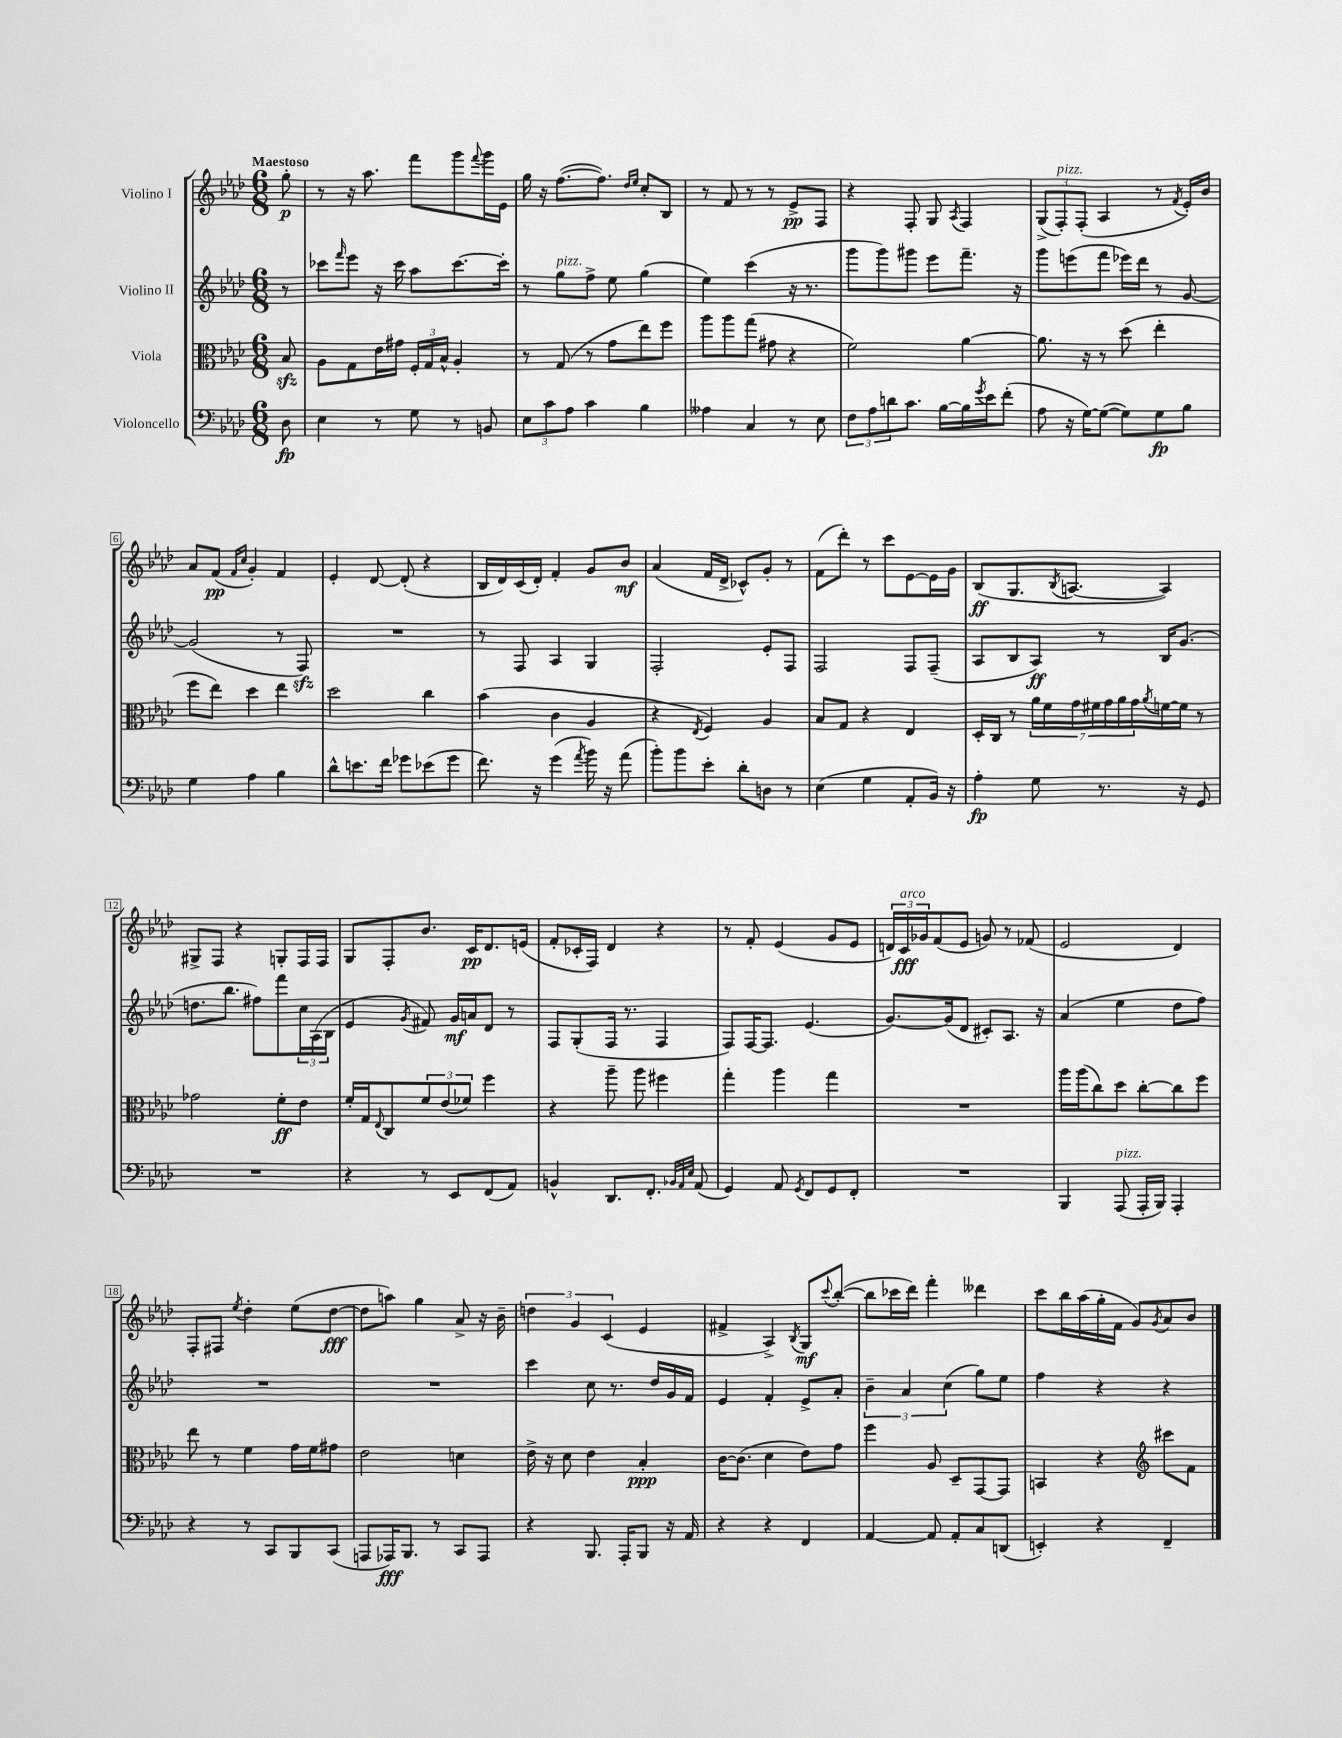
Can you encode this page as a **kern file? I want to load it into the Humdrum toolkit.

**kern	**dynam	**kern	**dynam	**kern	**dynam	**kern	**dynam
*part4	*part4	*part3	*part3	*part2	*part2	*part1	*part1
*staff4	*staff4	*staff3	*staff3	*staff2	*staff2	*staff1	*staff1
*I"Violoncello	*	*I"Viola	*	*I"Violino II	*	*I"Violino I	*
*clefF4	*	*clefC3	*	*clefG2	*	*clefG2	*
*k[b-e-a-d-]	*	*k[b-e-a-d-]	*	*k[b-e-a-d-]	*	*k[b-e-a-d-]	*
*M6/8	*	*M6/8	*	*M6/8	*	*M6/8	*
=	=	=	=	=	=	=	=
!	!	!	!	!	!	!LO:TX:a:B:t=Maestoso	!
8D-\	fp	8B-zz/	.	8r	.	8gg'\	p
=1	=1	=1	=1	=1	=1	=1	=1
4E-\	.	8A-\L	.	8ccc-X\L	.	8r	.
.	.	.	.	16qqfff/	.	.	.
.	.	8G\	.	8eee-\J	.	16r	.
.	.	.	.	.	.	8.aa-\	.
8r	.	16e-\L	.	16r	.	.	.
.	.	16g#X\JJ	.	16ccc-\	.	.	.
8G\	.	24F'/LL	.	8aa-\L	.	8fff\L	.
.	.	24G/	.	.	.	.	.
.	.	24B-^^/JJ	.	.	.	.	.
8r	.	4A-'/	.	[8.ccc-\	.	8ggg\	.
.	.	.	.	.	.	8qqfff/	.
8BBn/	.	.	.	.	.	16ggg\L	.
.	.	.	.	16ccc-'\Jk]	.	16e-\JJ	.
=2	=2	=2	=2	=2	=2	=2	=2
12E-\L	.	8r	.	8r	.	16gg\	.
.	.	.	.	.	.	16r	.
12c\	.	.	.	.	.	.	.
!	!	!	!	!LO:TX:a:i:t=pizz.	!	!	!
.	.	(8G/	.	8gg\L	.	([8.ff\L	.
12A-\J	.	.	.	.	.	.	.
4c\	.	8r	.	8ff^\J	.	.	.
.	.	.	.	.	.	8.ff\J])	.
.	.	8g\L	.	8ee-\	.	.	.
.	.	.	.	.	.	16qqdd-/LL	.
.	.	.	.	.	.	16qqee-/JJ	.
4B-\	.	8ee-\)	.	(4gg\	.	8cc'/L	.
.	.	8ff\J	.	.	.	8B-/J	.
=3	=3	=3	=3	=3	=3	=3	=3
4A--X\	.	8aa-\L	.	4ee-\)	.	8r	.
.	.	8aa-\	.	.	.	8f/	.
4C/	.	(8gg\J	.	(4ccc\	.	8r	.
.	.	8g#X\	.	.	.	8r	.
8r	.	4r	.	16r	.	8e-^/L	pp
.	.	.	.	8.r	.	.	.
8E-\	.	.	.	.	.	8F/J	.
=4	=4	=4	=4	=4	=4	=4	=4
12F\L	.	2f\)	.	8ggg\L	.	4r	.
12A-\	.	.	.	.	.	.	.
.	.	.	.	8ggg\)	.	.	.
12dn\	.	.	.	.	.	.	.
8.c\J	.	.	.	8ggg#X\J	.	8F'/	.
.	.	.	.	8eee-\L	.	8G/	.
[16B-\LL	.	.	.	.	.	.	.
.	.	.	.	.	.	8qA-/	.
16B-\]	.	[4a-\	.	8.fff~\J	.	4F/	.
8qg/	.	.	.	.	.	.	.
16e-\J	.	.	.	.	.	.	.
(8f'\J	.	.	.	.	.	.	.
.	.	.	.	16r	.	.	.
=5	=5	=5	=5	=5	=5	=5	=5
8A-\	.	8.a-\]	.	8ggg\L	.	(12G^/L	.
!	!	!	!	!	!	!LO:TX:a:i:t=pizz.	!
.	.	.	.	.	.	12F'/)	.
16r	.	.	.	(8eeen\	.	.	.
.	.	.	.	.	.	(12F'/J	.
[16G\KL)	.	16r	.	.	.	.	.
(8G\J_	.	8r	.	8fff\J	.	4A-/	.
8G\L])	.	(8dd-\	.	16eee-X\LL)	.	.	.
.	.	.	.	16ddd-\JJ	.	.	.
8G\	fp	4ee-'\	.	8r	.	8r	.
.	.	.	.	.	.	8qf/	.
8B-\J	.	.	.	[8g/	.	16e-'/LL)	.
.	.	.	.	.	.	16b-/JJ	.
!!LO:LB:g=z
=6	=6	=6	=6	=6	=6	=6	=6
4G\	.	8ff\L	.	(2g/]	.	8a-/L	.
.	.	8ee-\J)	.	.	.	(8f/J	pp
.	.	.	.	.	.	16qqf/LL	.
.	.	.	.	.	.	16qqcc/JJ	.
4A-\	.	4dd-\	.	.	.	4g'/)	.
4B-\	.	4ee-\	.	8r	.	4f/	.
.	.	.	.	8Fzz/)	.	.	.
=7	=7	=7	=7	=7	=7	=7	=7
8d-^^\L	.	2dd-\	.	2.r	.	4e-'/	.
8.en\	.	.	.	.	.	.	.
.	.	.	.	.	.	[8d-/	.
16f\Jk	.	.	.	.	.	.	.
8g-X\L	.	.	.	.	.	(8d-'/]	.
(8e-X\	.	4cc\	.	.	.	4r	.
8g-\J	.	.	.	.	.	.	.
=8	=8	=8	=8	=8	=8	=8	=8
8.f\)	.	(4b-\	.	8r	.	16B-/LL	.
.	.	.	.	.	.	16d-/)	.
.	.	.	.	8F/	.	(16c/	.
16r	.	.	.	.	.	16d-'/JJ)	.
(4g\	.	4c\	.	4A-/	.	4f'/	.
8qa-/	.	.	.	.	.	.	.
16b-\)	.	4A-/	.	4G/	.	8g/L	.
16r	.	.	.	.	.	.	.
(8a-\	.	.	.	.	.	8b-/J	mf
=9	=9	=9	=9	=9	=9	=9	=9
8b-'\L)	.	4r	.	2F'/	.	(4a-/	.
8b-\	.	.	.	.	.	.	.
.	.	8qE-/	.	.	.	.	.
8e-'\J	.	4F/)	.	.	.	16f/LL	.
.	.	.	.	.	.	16d-^/JJ	.
8d-'\L	.	.	.	.	.	8c-X^^/L)	.
8Dn\J	.	4A-/	.	8e-'/L	.	8g'/J	.
8r	.	.	.	8F/J	.	8r	.
=10	=10	=10	=10	=10	=10	=10	=10
(4E-\	.	8B-/L	.	2F/	.	(8f\L	.
.	.	8G/J	.	.	.	8ddd-'\J)	.
4G\	.	4r	.	.	.	8r	.
.	.	.	.	.	.	8ccc\L	.
8AA-'/L	.	4E-/	.	8F/L	.	[8e-\	.
16BB-/Jk)	.	.	.	(8F~/J	.	16e-\L]	.
16r	.	.	.	.	.	16g\JJ	.
=11	=11	=11	=11	=11	=11	=11	=11
4A-'\	fp	16D-'/LL	.	8A-/L	.	(8B-/L	ff
.	.	16C/JJ	.	.	.	.	.
.	.	8r	.	8B-/	.	8.G/	.
8G\	.	28a-\LL	.	8A-/J)	ff	.	.
.	.	28f\	.	.	.	.	.
.	.	.	.	.	.	8qB-/	.
.	.	.	.	.	.	[8.An/J	.
.	.	28g\	.	.	.	.	.
.	.	28f#X\	.	.	.	.	.
8.r	.	.	.	8r	.	.	.
.	.	28g\	.	.	.	.	.
.	.	28a-\	.	.	.	.	.
.	.	28g\	.	.	.	.	.
.	.	8qa-/	.	.	.	.	.
.	.	[16fn\	.	16B-/KL	.	4A/])	.
16r	.	16f\JJ]	.	(8.g/J	.	.	.
8GG/	.	8r	.	.	.	.	.
!!LO:LB:g=z
=12	=12	=12	=12	=12	=12	=12	=12
2.r	.	2g-X\	.	8.ddn\L	.	8G#X^/L	.
.	.	.	.	.	.	8F/J	.
.	.	.	.	8.bb-\J	.	.	.
.	.	.	.	.	.	4r	.
.	.	.	.	8ff#X\L)	.	.	.
.	.	8f'\L	ff	8fff\	.	8Gn'/L	.
.	.	8e-\J	.	24cc\L	.	16F/L	.
.	.	.	.	(24A-\	.	.	.
.	.	.	.	.	.	16F/JJ	.
.	.	.	.	24B-\JJ	.	.	.
=13	=13	=13	=13	=13	=13	=13	=13
4r	.	16f'/LL	.	4e-/	.	8G/L	.
.	.	16G/J	.	.	.	.	.
.	.	8qqE-/	.	.	.	.	.
.	.	8C/	.	.	.	8F'/	.
.	.	.	.	8qg/	.	.	.
8r	.	12f/	.	8f#X/)	.	8.b-/J	.
.	.	(12e-/	.	.	.	.	.
8EE-/L	.	.	.	16g/LL	mf	.	.
.	.	12f-X/J)	.	.	.	.	.
.	.	.	.	16an/J	.	16c/KL	pp
(8FF/	.	4ff\	.	8d-/J	.	8.d-/	.
8AA-/J)	.	.	.	8r	.	.	.
.	.	.	.	.	.	(16en/Jk	.
=14	=14	=14	=14	=14	=14	=14	=14
4BBn^^/	.	4r	.	8F/L	.	8f'/L	.
.	.	.	.	(8G'/	.	16c-X'/L	.
.	.	.	.	.	.	16F/JJ)	.
8.DD-/L	.	8aa-~\	.	16F/Jk	.	4d-/	.
.	.	.	.	8.r	.	.	.
.	.	8aa-\	.	.	.	.	.
8.FF'/J	.	.	.	.	.	.	.
.	.	4ff#X\	.	4F/	.	4r	.
32qqBB-X/LLL	.	.	.	.	.	.	.
32qqAA-/	.	.	.	.	.	.	.
32qqE-/JJJ	.	.	.	.	.	.	.
(8AA-/	.	.	.	.	.	.	.
=15	=15	=15	=15	=15	=15	=15	=15
4GG/)	.	4gg'\	.	8F/L)	.	8r	.
.	.	.	.	[16F/K	.	8f'/	.
.	.	.	.	8.F/J]	.	.	.
8AA-/	.	4aa-\	.	.	.	(4e-/	.
8qGG/	.	.	.	.	.	.	.
8FF/L	.	.	.	(4.e-/	.	.	.
8GG/	.	4gg\	.	.	.	8g/L	.
8FF'/J	.	.	.	.	.	8e-/J	.
=16	=16	=16	=16	=16	=16	=16	=16
2.r	.	2.r	.	[8.g/L)	.	24dn/LL)	.
!	!	!	!	!	!	!LO:TX:a:i:t=arco	!
.	.	.	.	.	.	24c/	fff
.	.	.	.	.	.	24g-X/J	.
.	.	.	.	.	.	(8f/	.
.	.	.	.	(16g/k]	.	.	.
.	.	.	.	8d-/J	.	8e-/J	.
.	.	.	.	8c#X'/L)	.	8gn/)	.
.	.	.	.	8.A-/J	.	8r	.
.	.	.	.	.	.	(8f-X/	.
.	.	.	.	16r	.	.	.
=17	=17	=17	=17	=17	=17	=17	=17
4BBB-/	.	16aa-\LL	.	(4a-/	.	2e-/	.
.	.	(16aa-\J	.	.	.	.	.
.	.	8cc\)	.	.	.	.	.
!LO:TX:a:i:t=pizz.	!	!	!	!	!	!	!
(8AAA-/	.	8dd-\J	.	4ee-\	.	.	.
16AAA-'/LL	.	[8cc'\L	.	.	.	.	.
16BBB-/JJ)	.	.	.	.	.	.	.
4AAA-'/	.	8cc\]	.	8dd-\L	.	4d-/)	.
.	.	8ff\J	.	8ff\J)	.	.	.
!!LO:LB:g=z
=18	=18	=18	=18	=18	=18	=18	=18
4r	.	8ee-\	.	2.r	.	8F'/L	.
.	.	8r	.	.	.	8F#X/J	.
.	.	.	.	.	.	8qee-/	.
8r	.	4f\	.	.	.	4dd-'\	.
8CC/L	.	.	.	.	.	.	.
8BBB-/	.	16g\LL	.	.	.	(8ee-\L	.
.	.	16f\J	.	.	.	.	.
(8CC/J	.	8g#X\J	.	.	.	[8dd-\J	fff
=19	=19	=19	=19	=19	=19	=19	=19
8AAAn/L	.	2e-\	.	2.r	.	8dd-\L]	.
16AAA-X/K)	fff	.	.	.	.	8aan\J)	.
8.BBB-/J	.	.	.	.	.	.	.
.	.	.	.	.	.	4gg\	.
8r	.	.	.	.	.	.	.
8CC/L	.	4dn\	.	.	.	8a-^/	.
8AAA-/J	.	.	.	.	.	16r	.
.	.	.	.	.	.	16b-~\	.
=20	=20	=20	=20	=20	=20	=20	=20
4r	.	16e-^\	.	4ccc\	.	6ddn\	.
.	.	16r	.	.	.	.	.
.	.	8d-\	.	.	.	.	.
.	.	.	.	.	.	6g/	.
8.BBB-/	.	4e-\	.	8cc\	.	.	.
.	.	.	.	.	.	(6c/	.
.	.	.	.	8.r	.	.	.
16AAA-'/KL	.	.	.	.	.	.	.
8BBB-/J	.	4B-'/	ppp	.	.	4e-/	.
.	.	.	.	16dd-/LL	.	.	.
16r	.	.	.	16g/	.	.	.
16AA-/	.	.	.	16f/JJ	.	.	.
=21	=21	=21	=21	=21	=21	=21	=21
4r	.	[16c\KL	.	4e-/	.	4f#X^/	.
.	.	(8.c\J]	.	.	.	.	.
4r	.	4d-\	.	4f'/	.	4A-^/)	.
.	.	.	.	.	.	8qB-/	.
4FF/	.	8e-\L)	.	8e-^/L	.	8G/L	mf
.	.	.	.	.	.	8qqccc/	.
.	.	8g\J	.	8a-'/J	.	([8bb-'/J	.
=22	=22	=22	=22	=22	=22	=22	=22
[4AA-/	.	4ff\	.	6b-~\	.	8bb-\L]	.
.	.	.	.	.	.	16ccc-X\L	.
.	.	.	.	6a-/	.	.	.
.	.	.	.	.	.	16ddd-\JJ)	.
8AA-/]	.	8A-/	.	.	.	4fff'\	.
.	.	.	.	(6cc\	.	.	.
8AA-'/L	.	8D-~/L	.	.	.	.	.
8C/	.	[8GG/	.	8gg\L)	.	4ddd--X\	.
(8DDn/J	.	8GG/J]	.	8ee-\J	.	.	.
=23	=23	=23	=23	=23	=23	=23	=23
4EEn'/)	.	4BBn/	.	4ff\	.	8ccc\L	.
.	.	.	.	.	.	16bb-\L	.
.	.	.	.	.	.	(16aa-\	.
4r	.	4r	.	4r	.	16gg'\	.
.	.	.	.	.	.	16f\JJ	.
.	.	.	.	.	.	8g/L)	.
*	*	*clefG2	*	*	*	*	*
.	.	.	.	.	.	8qg/	.
4FF~/	.	8ccc#X\L	.	4r	.	8a-/	.
.	.	8f\J	.	.	.	8b-/J	.
==	==	==	==	==	==	==	==
*-	*-	*-	*-	*-	*-	*-	*-
